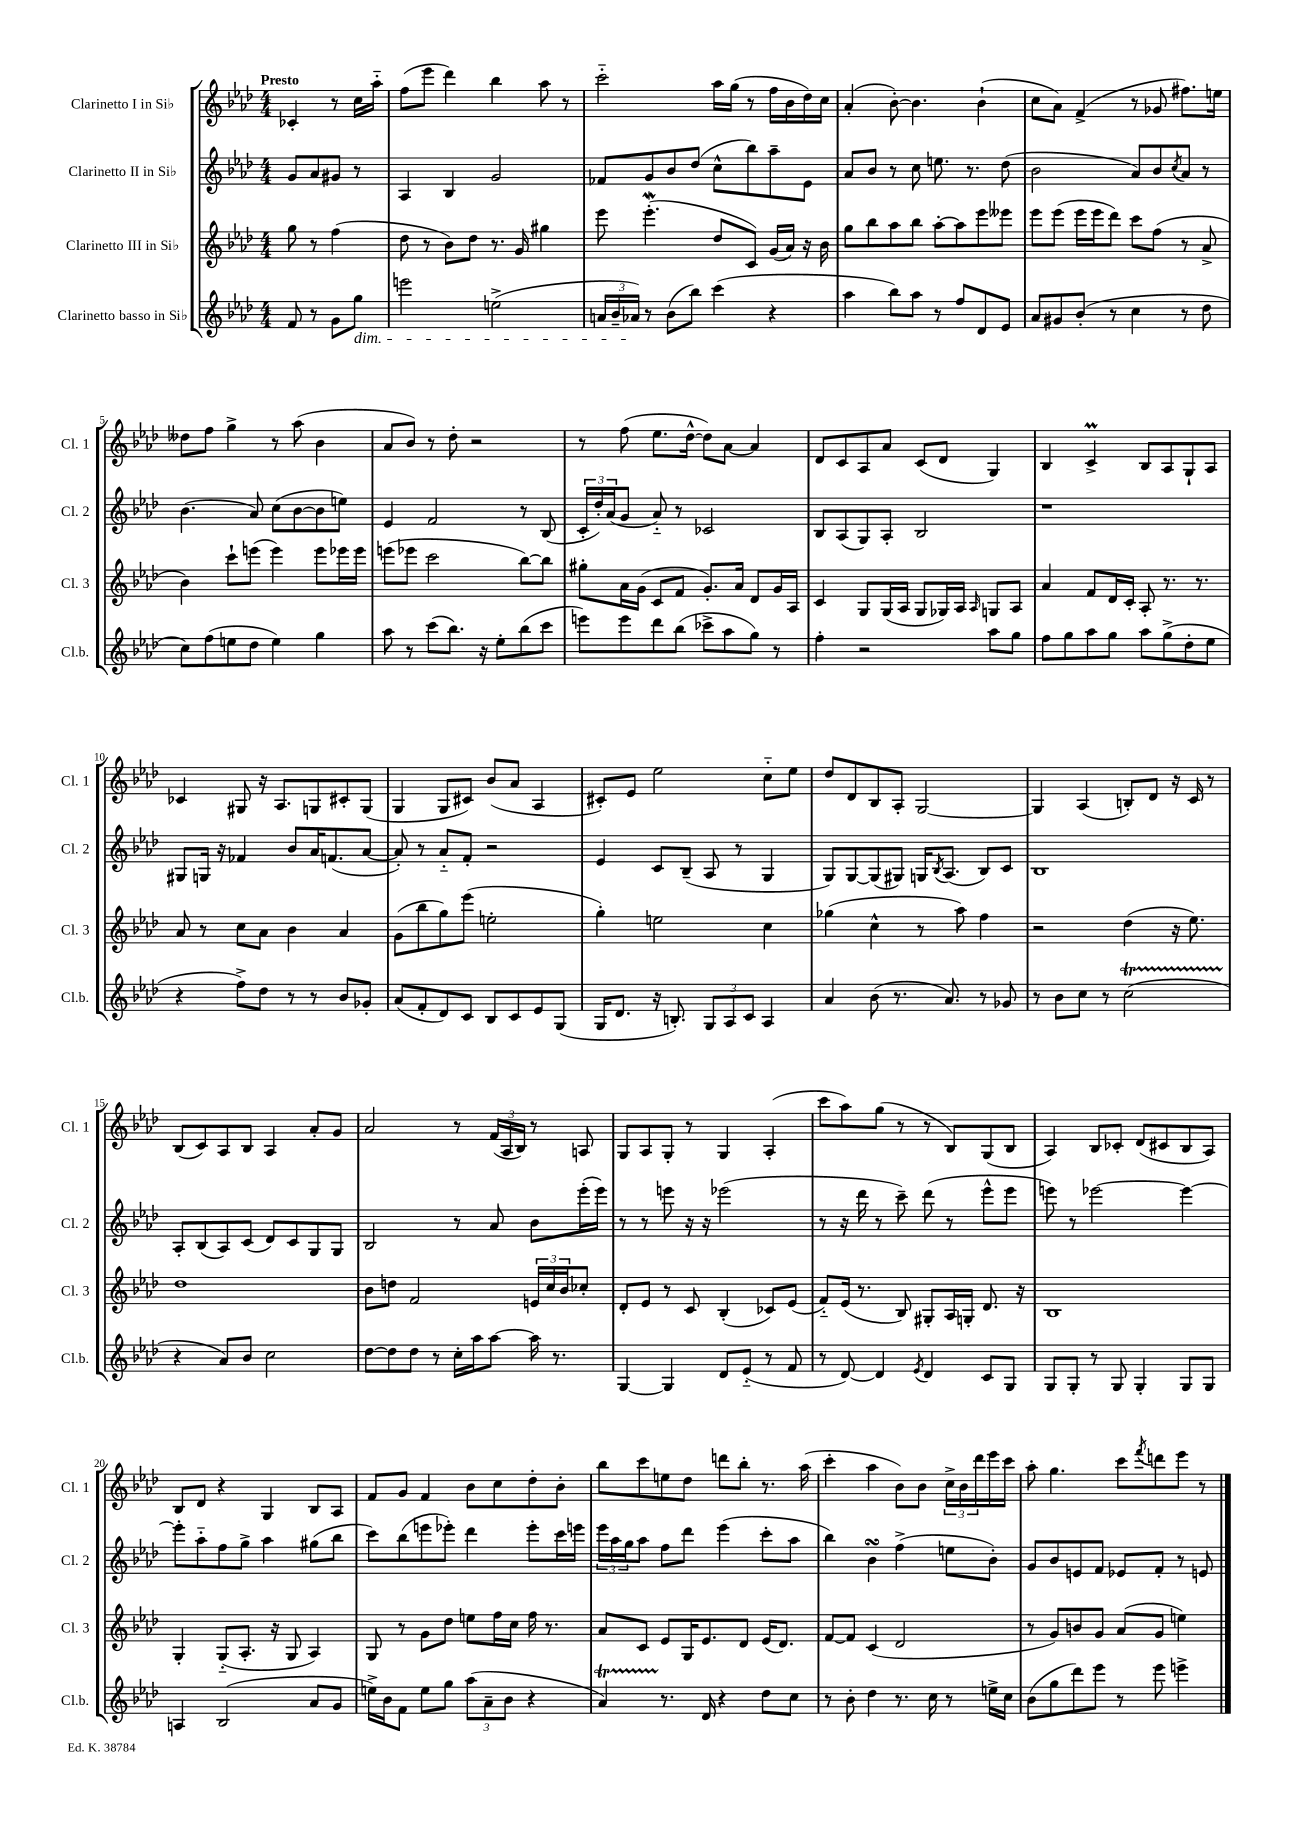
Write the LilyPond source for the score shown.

<<
\new StaffGroup <<
\new Staff = "s0" \with { instrumentName = "Clarinetto I in Sib" shortInstrumentName = "Cl. 1" } {
    \clef treble \key aes \major \numericTimeSignature \time 4/4 \partial 2 \tempo "Presto"
    ces'4-. r8 c''16 aes''16-_ |
    f''8( ees'''8 des'''4) bes''4 aes''8 r8 |
    c'''2-_ aes''16 g''16( r8 f''16 bes'16 des''16) c''16 |
    aes'4-.( bes'8~-.) bes'4. bes'4-!( |
    c''8 aes'8) f'4->( r8 ges'8 fis''8.) e''16 |
    deses''8 f''8 g''4-> r8 aes''8( bes'4 |
    aes'8 bes'8) r8 des''8-. r2 |
    r8 f''8( ees''8. des''16~-^ des''8) aes'8~ aes'4 |
    des'8 c'8 aes8 aes'8 c'8( des'8 g4) |
    bes4 c'4->\prall bes8 aes8 g8-! aes8 |
    ces'4 gis8 r16 aes8. g8 cis'8-. g8( |
    g4 g8 cis'8) bes'8( aes'8 aes4 |
    cis'8-.) ees'8 ees''2 c''8-_ ees''8 |
    des''8 des'8 bes8 aes8-. g2~ |
    g4 aes4( b8-.) des'8 r16 c'16 r8 |
    bes8( c'8) aes8 bes8 aes4 aes'8-. g'8 |
    aes'2 r8 \tuplet 3/2 { f'16( aes16 bes16) } r8 a8 |
    g8 aes8 g8-. r8 g4 aes4-.( |
    c'''8 aes''8) g''8( r8 r8 bes8) g8( bes8 |
    aes4) bes8 ces'8-. des'8( cis'8 bes8 aes8) |
    bes8 des'8 r4 g4 bes8 aes8 |
    f'8 g'8 f'4 bes'8 c''8 des''8-. bes'8-. |
    bes''8 c'''8 e''8 des''8 d'''8 bes''8-. r8. aes''16( |
    c'''4-. aes''4 bes'8) bes'8 \tuplet 3/2 { c''16-> bes'16 des'''16 } ees'''16 c'''16 |
    aes''8-. g''4. c'''8 \acciaccatura { f'''8 } d'''8 ees'''8 r8 \bar "|." |
}
\new Staff = "s1" \with { instrumentName = "Clarinetto II in Sib" shortInstrumentName = "Cl. 2" } {
    \clef treble \key aes \major \numericTimeSignature \time 4/4 \partial 2
    g'8 aes'8 gis'8 r8 |
    aes4 bes4 g'2 |
    fes'8 g'8 bes'8 des''8( c''8-^ bes''8) aes''8-- ees'8 |
    aes'8 bes'8 r8 c''8 e''8. r8. des''8( |
    bes'2 aes'8) bes'8 \acciaccatura { c''8 } aes'8 r8 |
    bes'4.( aes'8) c''8( bes'8~ bes'8 e''8) |
    ees'4 f'2 r8 bes8( |
    \tuplet 3/2 { c'16-. des''16-.) aes'16( } g'8 aes'8-_) r8 ces'2 |
    bes8 aes8( g8) aes8-. bes2 |
    r1 |
    gis8 g16 r16 fes'4 bes'8 aes'16 f'8.( aes'8~ |
    aes'8-.) r8 aes'8-_ f'8-. r2 |
    ees'4 c'8 bes8--( aes8 r8 g4 |
    g8) g8~ g8( gis8) g16 \acciaccatura { bes8 } aes8.( bes8) c'8 |
    bes1 |
    aes8-. bes8( aes8) c'8( des'8) c'8 g8 g8 |
    bes2 r8 aes'8 bes'8 ees'''16-.( ees'''16) |
    r8 r8 e'''8 r16 r16 ees'''2( |
    r8 r16 des'''16 r8 c'''8--) des'''8( r8 ees'''8-^ ees'''8 |
    e'''8) r8 ees'''2~ ees'''4~ |
    ees'''8-. aes''8-_ f''8 g''8-> aes''4 gis''8( bes''8 |
    c'''8) bes''8( e'''8 ees'''8-.) des'''4 ees'''8-. c'''16 e'''16 |
    \tuplet 3/2 { ees'''16 aes''16 g''16 } aes''8 f''8 des'''8 ees'''4( c'''8-. aes''8 |
    bes''4) bes'4\turn f''4->( e''8 bes'8-.) |
    g'8 bes'8 e'8 f'8 ees'8 f'8-. r8 e'8 \bar "|." |
}
\new Staff = "s2" \with { instrumentName = "Clarinetto III in Sib" shortInstrumentName = "Cl. 3" } {
    \clef treble \key aes \major \numericTimeSignature \time 4/4 \partial 2
    g''8 r8 f''4( |
    des''8 r8 bes'8) des''8 r8. g'16 gis''4 |
    ees'''8 ees'''4.-.\mordent( des''8 c'8) g'16( aes'16) r16 bes'16 |
    g''8 bes''8 aes''8 bes''8 aes''8~-. aes''8 ees'''8 eeses'''8 |
    ees'''8 ees'''8( ees'''16 ees'''16 des'''8) c'''8 f''8( r8 aes'8-> |
    bes'4) c'''8-! e'''8( e'''4) e'''8 ees'''16 ees'''16 |
    e'''8( ees'''8 c'''2 bes''8~) bes''8 |
    gis''8-. aes'16 g'16( c'8 f'8 g'8.-.) aes'16 des'8 g'16 aes16 |
    c'4 g8 g16( aes16 g8 ges16) aes16 \grace { aes16 } g8 aes8 |
    aes'4 f'8 des'16 c'16-. aes8-. r8. r8. |
    aes'8 r8 c''8 aes'8 bes'4 aes'4 |
    g'8( bes''8 g''8) ees'''8( e''2-. |
    g''4-.) e''2 c''4 |
    ges''4( c''4-^ r8 aes''8) f''4 |
    r2 des''4( r16 ees''8.) |
    des''1 |
    bes'8 d''8 f'2 \tuplet 3/2 { e'16 c''16 bes'16 } ces''8-. |
    des'8-. ees'8 r8 c'8 bes4-.( ces'8) ees'8( |
    f'8-_) ees'16( r8. bes8) gis8-. aes16 g16-. des'8. r16 |
    bes1 |
    g4-. g8-_( aes8.-. r16 g8 aes4) |
    g8 r8 g'8 des''8 e''8 f''16 c''16 f''16 r8. |
    aes'8 c'8 ees'8 g16 ees'8. des'8 ees'16( des'8.) |
    f'8~ f'8 c'4( des'2 |
    r8 g'8) b'8 g'8 aes'8( g'8 e''4) \bar "|." |
}
\new Staff = "s3" \with { instrumentName = "Clarinetto basso in Sib" shortInstrumentName = "Cl.b." } {
    \clef treble \key aes \major \numericTimeSignature \time 4/4 \partial 2
    f'8 r8 g'8 g''8\dim |
    e'''2 e''2->( |
    \tuplet 3/2 { a'16 bes'16-- aes'16\!) } r8 bes'8( bes''8) c'''4( r4 |
    aes''4 bes''8) aes''8 r8 f''8 des'8 ees'8 |
    aes'8 gis'8 bes'8-.( r8 c''4 r8 des''8 |
    c''8) f''8( e''8 des''8 e''4) g''4 |
    aes''8 r8 c'''8( bes''8.) r16 ees''8-. bes''8( c'''8 |
    e'''8) e'''8 des'''8 bes''8( ces'''8-> aes''8 g''8) r8 |
    f''4-. r2 aes''8 g''8 |
    f''8 g''8 aes''8 g''8 aes''8 g''8->( des''8-. ees''8 |
    r4 f''8->) des''8 r8 r8 bes'8 ges'8-. |
    aes'8( f'8-. des'8) c'8 bes8 c'8 ees'8 g8( |
    g16 des'8. r16 b8.-.) \tuplet 3/2 { g8 aes8 c'8 } aes4 |
    aes'4 bes'8( r8. aes'8.) r8 ges'8 |
    r8 bes'8 c''8 r8 c''2\startTrillSpan( |
    r4\stopTrillSpan aes'8) bes'8 c''2 |
    des''8~ des''8 des''8 r8 c''16-. aes''16 aes''8~ aes''16 r8. |
    g4~ g4 des'8 ees'8-_( r8 f'8 |
    r8 des'8~) des'4 \acciaccatura { ees'8 } des'4 c'8 g8 |
    g8 g8-. r8 g8 g4-. g8 g8 |
    a4 bes2( aes'8 g'8 |
    e''16->) bes'16 f'8 e''8 g''8 \tuplet 3/2 { aes''8( aes'8-- bes'8 } r4 |
    aes'4\startTrillSpan) r8.\stopTrillSpan des'16 r4 des''8 c''8 |
    r8 bes'8-. des''4 r8. c''16 r8 e''16-> c''16 |
    bes'8( g''8 des'''8) ees'''8 r8 ees'''8 e'''4-> \bar "|." |
}
>>
>>
